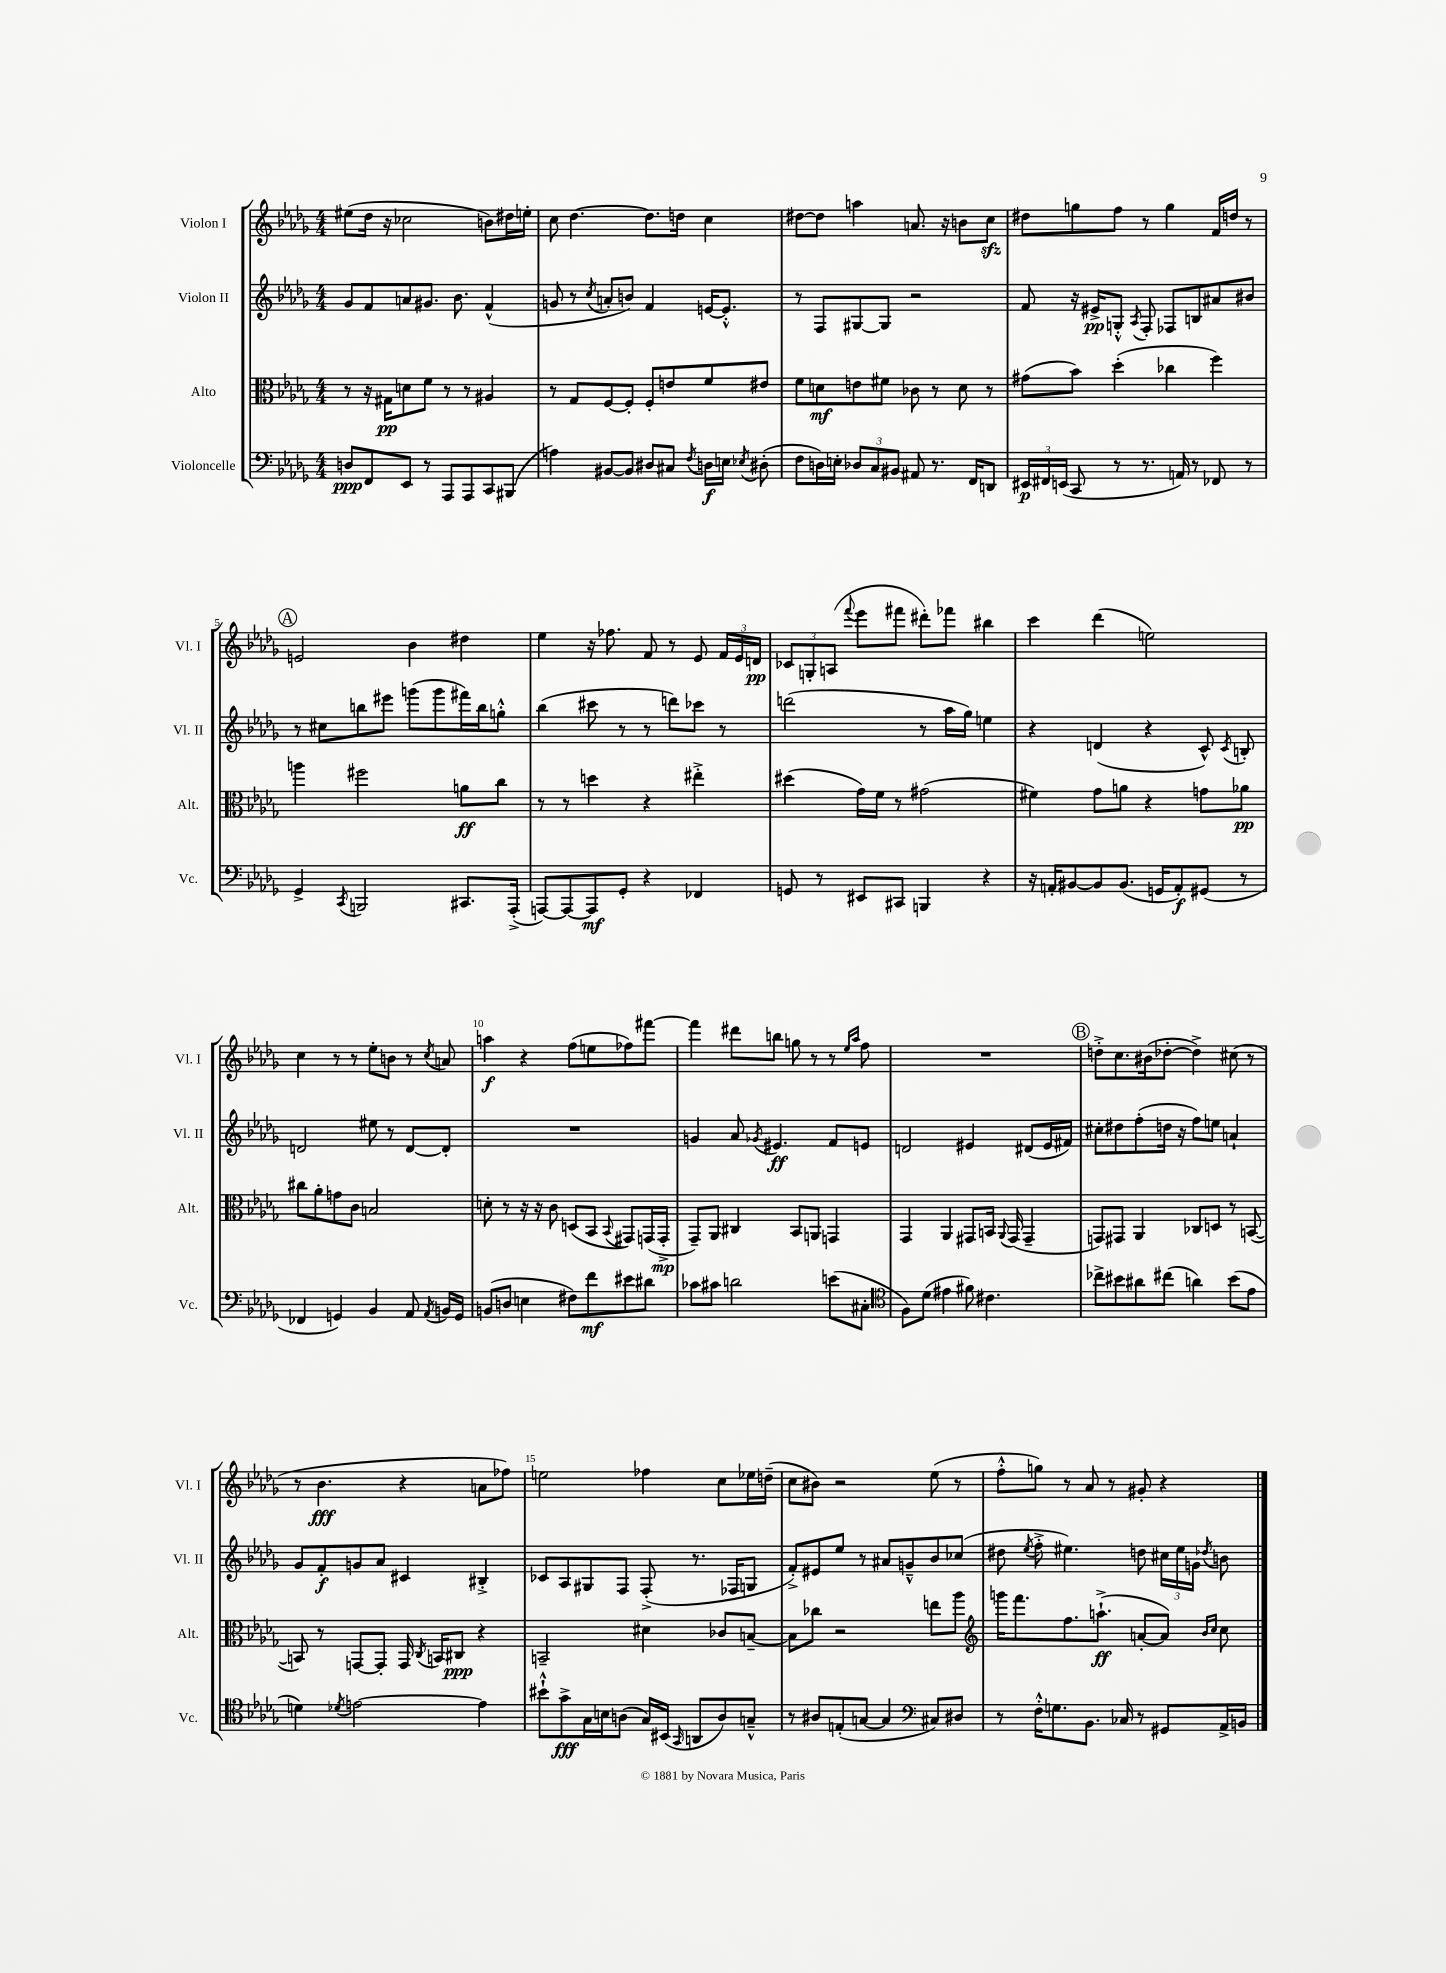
<<
\new StaffGroup <<
\new Staff = "s0" \with { instrumentName = "Violon I" shortInstrumentName = "Vl. I" } {
    \clef treble \key des \major \numericTimeSignature \time 4/4
    \autoBeamOff eis''8[( des''16] r16 ces''2 b'8[) dis''16 e''16]-. |
    c''8 des''4.~ des''8.[ d''16] c''4 |
    dis''8[~ dis''8] a''4 a'8. r16 b'8[ c''8]\sfz |
    dis''8[ g''8 f''8] r8 g''4 f'16[ d''16] r8 |
    \mark \markup { \circle "A" } e'2 bes'4 dis''4 |
    ees''4 r16 fes''8. f'8 r8 ees'8 \tuplet 3/2 { f'16[ ees'16 d'16]\pp } |
    \tuplet 3/2 { ces'8[ g8-. a8]( } \appoggiatura { f'''8 } ees'''8[ fis'''8] dis'''8[-.) fes'''8] bis''4 |
    c'''4 des'''4( e''2) |
    c''4 r8 r8 ees''8[-. b'8] r8 \acciaccatura { c''8 } a'8 |
    a''4\f r4 f''8[( e''8 fes''8) fis'''8]~ |
    fis'''4 dis'''8[ b''8] g''8 r8 r8 \grace { ees''16[ aes''16] } f''8 |
    R1 |
    \mark \markup { \circle "B" } d''8[-.-> c''8. bis'16( des''8]~-. des''4->) cis''8( r8 |
    r8 bes'4.\fff r4 a'8[ fes''8]) |
    e''2 fes''4 c''8[ ees''16 d''16]--( |
    c''8[ bis'8]) r2 ees''8( r8 |
    f''8[-.-^ g''8]) r8 aes'8 r8 gis'8-. r4 \bar "|." |
}
\new Staff = "s1" \with { instrumentName = "Violon II" shortInstrumentName = "Vl. II" } {
    \clef treble \key des \major \numericTimeSignature \time 4/4
    \autoBeamOff ges'8[ f'8 a'8 gis'8.] bes'8. f'4-^( |
    g'8 r8 \acciaccatura { c''8 } a'8[-. b'8]) f'4 e'16[~ e'8.]-.-^ |
    r8 f8[ gis8~ gis8] r2 |
    f'8 r16 eis'16[->\pp g8]-.-^ \acciaccatura { aes8 } f8-. fes8[ b8 ais'8 bis'8] |
    \mark \markup { \circle "A" } r8 cis''8[ b''8 eis'''8] g'''8[( g'''8 fis'''16) b''16 g''8]-.-^ |
    bes''4( cis'''8 r8 r8 d'''8[) ces'''8] r8 |
    d'''2( r8 aes''16[ ges''16]) e''4 |
    r4 d'4( r4 c'8-^) \acciaccatura { c'8 } b8-. |
    d'2 eis''8 r8 d'8[~ d'8]-. |
    R1 |
    g'4 aes'8 \acciaccatura { ges'8 } eis'4.\ff f'8[ e'8] |
    d'2 eis'4 dis'8[( eis'16 fis'16]) |
    \mark \markup { \circle "B" } cis''8[-. dis''8 f''8-.( d''16] r16 f''8[) e''8] a'4-! |
    ges'8[ f'8-.\f g'8 aes'8] cis'4 bis4-.-> |
    ces'8[ aes8 gis8 f8] f8-.->( r8. fes16[ g8] |
    f'8[-.->) eis'8 ees''8] r8 ais'8[ g'8---^ bes'8 ces''8]( |
    dis''8 \acciaccatura { ees''8 } f''8-.-> eis''4.) d''8 \tuplet 3/2 { cis''16[ eis''16 g'16] } \acciaccatura { des''8 } b'8 \bar "|." |
}
\new Staff = "s2" \with { instrumentName = "Alto" shortInstrumentName = "Alt." } {
    \clef alto \key des \major \numericTimeSignature \time 4/4
    \autoBeamOff r8 r16 gis16[\pp d'8 f'8] r8 r8 ais4 |
    r8 ges8[ f8~ f8]-. f8[-. e'8 f'8 eis'8] |
    f'8[ d'8\mf e'8 fis'8] ces'8 r8 d'8 r8 |
    gis'8[( bes'8]) des''4-.( ces''4 f''4) |
    \mark \markup { \circle "A" } a''4 fis''2 a'8[\ff c''8] |
    r8 r8 d''4 r4 eis''4-.-> |
    dis''4( ges'16[) f'16] r8 gis'2( |
    fis'4) ges'8[ a'8] r4 g'8[ aes'8]\pp |
    cis''8[ aes'8-. g'8 c'8] b2 |
    d'8-. r8 r16 r16 c'8 d8[( bes,8] \appoggiatura { bes,8 } gis,8[) g,16( g,16]-.->\mp |
    ges,8[--) aes,8] cis4 bes,8[ a,8] g,4 |
    ges,4 aes,4 gis,8[ b,16] \appoggiatura { aes,8 } gis,16( gis,4-- |
    \mark \markup { \circle "B" } g,8[) gis,8] aes,4 ces8[ d8] r8 b,8~( |
    b,8) r8 g,8[~ g,8]-. g,16 \acciaccatura { c8 } b,16[ cis8]\ppp r4 |
    b,2-- dis'4 ces'8[ b8]~-- |
    b8[ ces''8] r2 e''8[ aes''8] |
    \clef treble g'''16[ f'''8. f''8. a''8.]-!->\ff( a'8[~-. a'8]) \grace { bes'16[ c''16] } c''8 \bar "|." |
}
\new Staff = "s3" \with { instrumentName = "Violoncelle" shortInstrumentName = "Vc." } {
    \clef bass \key des \major \numericTimeSignature \time 4/4
    \autoBeamOff d8[\ppp f,8 ees,8] r8 aes,,8[ aes,,8 c,8 bis,,8]( |
    a4) bis,8[~ bis,8] dis8[ cis8] \acciaccatura { f8 } d16[\f e16] \acciaccatura { ees8 } dis8-.( |
    f8[ d16) e16]-. \tuplet 3/2 { des8[ c8 bis,8] } ais,8 r8. f,16[ d,8] |
    \tuplet 3/2 { eis,16[\p fis,16 e,16]( } c,8 r8 r8. a,16) r8 fes,8 r8 |
    \mark \markup { \circle "A" } ges,4-> \acciaccatura { c,8 } b,,2 cis,8.[ aes,,16]-.->( |
    a,,8[~) a,,8~ a,,8\mf ges,8]-. r4 fes,4 |
    g,8 r8 eis,8[ cis,8] b,,4 r4 |
    r16 a,16[-. bis,8~ bis,8 bis,8.]( g,16[ a,8-.\f) gis,8]( r8 |
    fes,4 g,4) bes,4 aes,8 \acciaccatura { aes,8 } b,16[ g,16] |
    b,8[( d8] e4 fis8[) f'8\mf eis'8 dis'8] |
    ces'8[ cis'8] d'2 e'8[( cis8]-. |
    \clef tenor f8[) des'8]( eis'4 fis'8) cis'4. |
    \mark \markup { \circle "B" } ces''8[-> bis'8 ais'8 cis''8]( a'4) bis'8[( ees'8] |
    d'4) \acciaccatura { des'8 } e'2~ e'4 |
    bis'8[-!-^ ges'8->\fff ges16 b16 a8]( ges16[) bis,16]( \grace { ges,16 } a,8[ a8) g8]---^ |
    r8 ais8[ e8-.( g8]~ g4 \clef bass cis8[) dis8] |
    r8 f16[-.-^ g8. bes,8.] ces16 r8 gis,8[ aes,16-> b,16] \bar "|." |
}
>>
>>
\layout { \context { \Score \override BarNumber.break-visibility = ##(#f #t #t) barNumberVisibility = #(every-nth-bar-number-visible 5) } }
